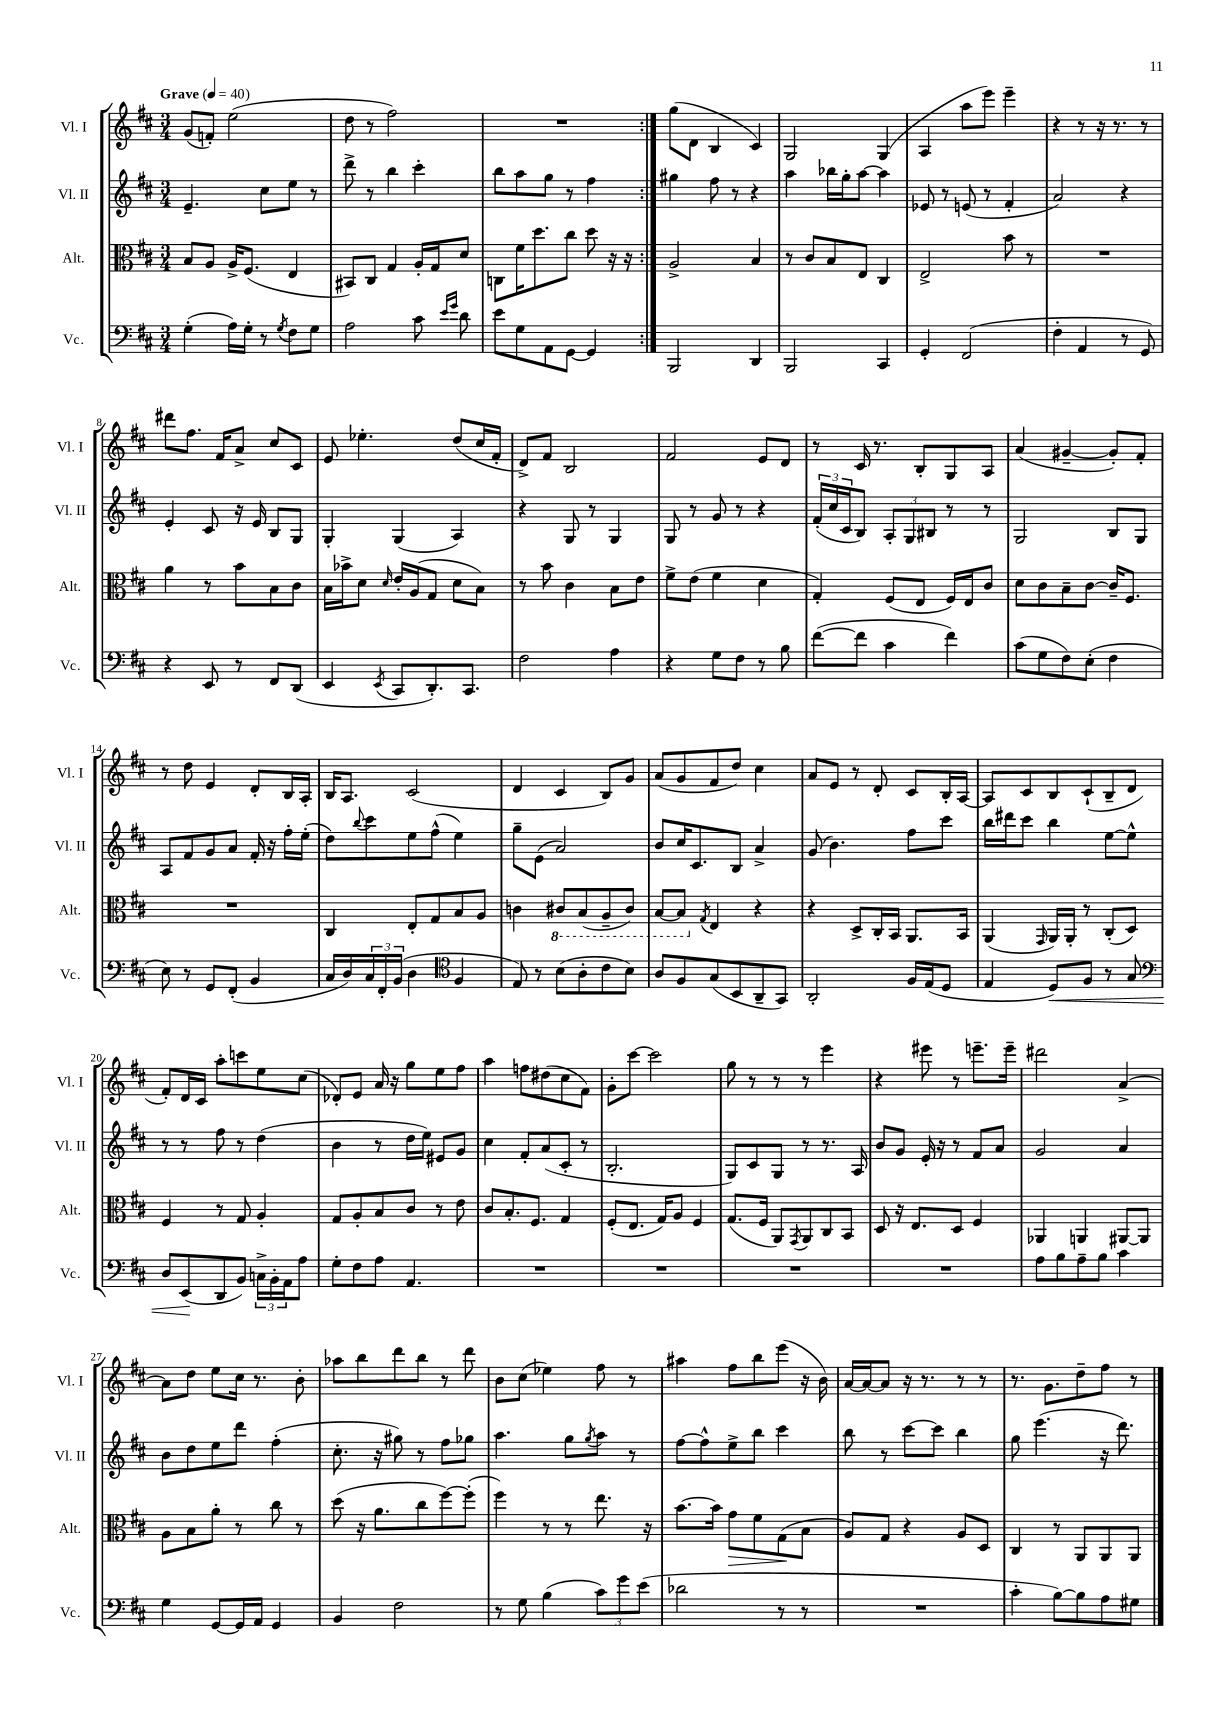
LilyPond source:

<<
\new StaffGroup <<
\new Staff = "s0" \with { instrumentName = "Vl. I" shortInstrumentName = "Vl. I" } {
    \clef treble \key d \major \numericTimeSignature \time 3/4 \tempo "Grave" 4 = 40
    \repeat volta 2 { g'8( f'8-.) e''2( |
    d''8 r8 fis''2) |
    R2. | }
    g''8( d'8 b4 cis'4) |
    g2 g4( |
    a4 a''8 e'''8) e'''4-- |
    r4 r8 r16 r8. r8 |
    dis'''8 fis''8. fis'16 a'8-> cis''8 cis'8 |
    e'8 ees''4.-. d''8( cis''16 fis'16-. |
    d'8->) fis'8 b2 |
    fis'2 e'8 d'8 |
    r8 cis'16 r8. b8-. g8 a8 |
    a'4( gis'4~-- gis'8-.) fis'8-. |
    r8 d''8 e'4 d'8-. b16 a16-. |
    b16 a8. cis'2( |
    d'4 cis'4 b8) g'8 |
    a'8( g'8 fis'8 d''8) cis''4 |
    a'8 e'8 r8 d'8-. cis'8 b16-. a16~ |
    a8 cis'8 b8 cis'8-!( b8-- d'8 |
    fis'8-.) d'16 cis'16 a''8-. c'''8 e''8 cis''8( |
    des'8-.) e'8 a'16 r16 g''8 e''8 fis''8 |
    a''4 f''8 dis''8( cis''8 fis'8) |
    g'8-. cis'''8~ cis'''2 |
    g''8 r8 r8 r8 e'''4 |
    r4 eis'''8 r8 e'''8.-- e'''16-- |
    dis'''2 a'4~-> |
    a'8 d''8 e''8 cis''16 r8. b'8-. |
    aes''8 b''8 d'''8 b''8 r8 d'''8 |
    b'8 cis''8( ees''4) fis''8 r8 |
    ais''4 fis''8 b''8 e'''8( r16 b'16) |
    a'16~ a'16~ a'8 r16 r8. r8 r8 |
    r8. g'8. d''8-- fis''8 r8 \bar "|." |
}
\new Staff = "s1" \with { instrumentName = "Vl. II" shortInstrumentName = "Vl. II" } {
    \clef treble \key d \major \numericTimeSignature \time 3/4
    \repeat volta 2 { e'4.-- cis''8 e''8 r8 |
    d'''8-> r8 b''4 cis'''4-. |
    b''8 a''8 g''8 r8 fis''4 | }
    gis''4 fis''8 r8 r4 |
    a''4 bes''16 g''16-. a''8~ a''4 |
    ees'8 r8 e'8( r8 fis'4-. |
    a'2) r4 |
    e'4-. cis'8 r16 e'16 b8 g8 |
    g4-. g4( a4) |
    r4 g8 r8 g4 |
    g8 r8 g'8 r8 r4 |
    \tuplet 3/2 { fis'16-.( cis''16 cis'16 } b8) \tuplet 3/2 { a8-. g8 bis8 } r8 r8 |
    g2 b8 g8 |
    a8 fis'8 g'8 a'8 fis'16-. r16 fis''16-. e''16-.( |
    d''8) \appoggiatura { b''8 } cis'''8 e''8 fis''8-^( e''4) |
    g''8-- e'8( a'2) |
    b'8 cis''16 cis'8. b8 a'4-> |
    g'8( b'4.) fis''8 cis'''8 |
    b''16 dis'''16 cis'''8 b''4 e''8~ e''8-^ |
    r8 r8 fis''8 r8 d''4( |
    b'4 r8 d''16 e''16) eis'8 g'8 |
    cis''4 fis'8-. a'8( cis'8-. r8 |
    b2.-. |
    g8) cis'8 g8 r8 r8. a16 |
    b'8 g'8 e'16-. r16 r8 fis'8 a'8 |
    g'2 a'4 |
    b'8 d''8 e''8 d'''8 fis''4-.( |
    cis''8.-. r16 gis''8) r8 fis''8 ges''8 |
    a''4. g''8 \acciaccatura { g''8 } a''8 r8 |
    fis''8~ fis''8-^ e''8-> b''8 cis'''4 |
    b''8 r8 cis'''8~ cis'''8 b''4 |
    g''8 e'''4.( r16 d'''8.) \bar "|." |
}
\new Staff = "s2" \with { instrumentName = "Alt." shortInstrumentName = "Alt." } {
    \clef alto \key d \major \numericTimeSignature \time 3/4
    \repeat volta 2 { b8 a8 a16-> fis8.( e4 |
    bis,8) cis8 g4 a16-. g16 d'8 |
    c8 fis'16 d''8. cis''8 d''8 r16 r16 | }
    a2-> b4 |
    r8 cis'8 b8 e8 cis4 |
    e2-> b'8 r8 |
    R2. |
    a'4 r8 b'8 b8 cis'8 |
    b16 bes'16-> d'8 \grace { d'16 } e'16-. a16( g8 d'8 b8) |
    r8 b'8 cis'4 b8 e'8 |
    fis'8-> e'8( fis'4 d'4 |
    g4-.) fis8( e8 fis16) e16 cis'8 |
    d'8 cis'8 b8-- cis'8~ cis'16-- fis8. |
    R2. |
    cis4 e8-. g8 b8 a8 |
    c'4 \ottava #-1 cis!8 b,8( a,8-- cis8) |
    b,8~ b,8 \ottava #0 \acciaccatura { g8 } e4 r4 |
    r4 d8-> cis16-. b,16 a,8. b,16 |
    a,4( \grace { g,16 } a,16) a,16-. r8 cis8-.( d8) |
    fis4 r8 g8 a4-. |
    g8 a8-. b8 cis'8 r8 e'8 |
    cis'8 b8.-. fis8. g4 |
    fis8-.( e8. g16) a8 fis4 |
    g8.( fis16 a,8) \acciaccatura { g,8 } a,8 cis8 b,8 |
    d8 r16 e8. d8 fis4 |
    aes,4 a,4 ais,8~ ais,8 |
    a8 b8 a'8-. r8 cis''8 r8 |
    d''8( r16 a'8. cis''8 fis''8~) fis''8-.( |
    fis''4) r8 r8 e''8. r16 |
    b'8.~ b'16 g'8\> fis'8 g8\!( b8 |
    a8) g8 r4 a8 d8 |
    cis4 r8 a,8 a,8 a,8 \bar "|." |
}
\new Staff = "s3" \with { instrumentName = "Vc." shortInstrumentName = "Vc." } {
    \clef bass \key d \major \numericTimeSignature \time 3/4
    \repeat volta 2 { g4-.( a16) g16-. r8 \acciaccatura { g8 } fis8 g8 |
    a2 cis'8 \grace { e'16 g'16 } d'8 |
    e'8 g8 a,8 g,8~ g,4 | }
    b,,2 d,4 |
    b,,2 cis,4 |
    g,4-. fis,2( |
    fis4-. a,4 r8 g,8) |
    r4 e,8 r8 fis,8 d,8( |
    e,4 \acciaccatura { e,8 } cis,8 d,8.-.) cis,8. |
    fis2 a4 |
    r4 g8 fis8 r8 b8 |
    fis'8~( fis'8 cis'4 fis'4) |
    cis'8( g8 fis8) e8-.( fis4 |
    e8) r8 g,8 fis,8-.( b,4 |
    cis16 d16) \tuplet 3/2 { cis16 fis,16-. b,16( } d4 \clef tenor fis4 |
    e8) r8 b8( a8-. cis'8 b8) |
    a8 fis8 g8( b,8 a,8-- g,8) |
    a,2-. fis16 e16( d8 |
    e4 d8\<) fis8 r8 g8 |
    \clef bass d8 e,8\!( d,8 b,8) \tuplet 3/2 { c16-> b,16-. a,16 } a8 |
    g8-. fis8 a8 a,4. |
    R2. |
    R2. |
    R2. |
    R2. |
    a8 b8 a8-- b8 cis'4 |
    g4 g,8~ g,16 a,16 g,4 |
    b,4 fis2 |
    r8 g8 b4( \tuplet 3/2 { cis'8) g'8 e'8( } |
    des'2 r8 r8 |
    R2. |
    cis'4-. b8~) b8 a8 gis8 \bar "|." |
}
>>
>>
